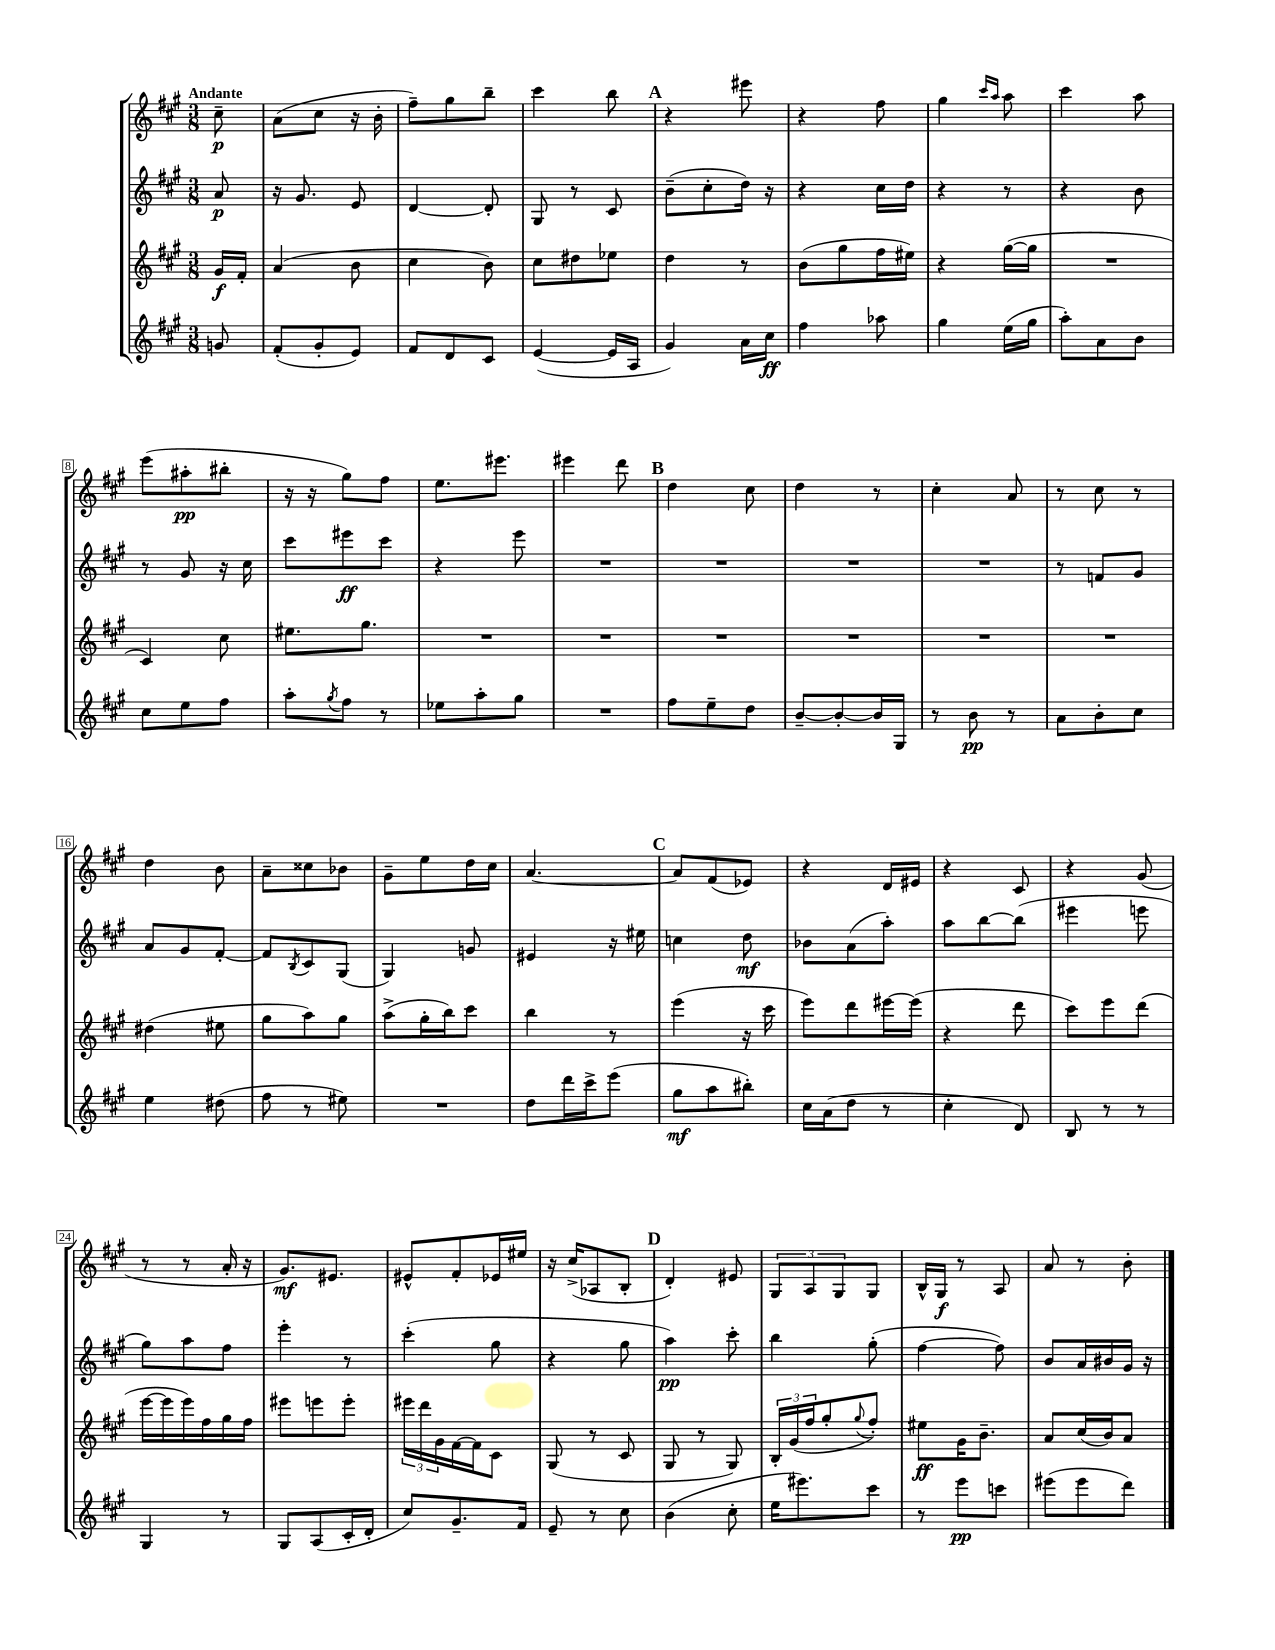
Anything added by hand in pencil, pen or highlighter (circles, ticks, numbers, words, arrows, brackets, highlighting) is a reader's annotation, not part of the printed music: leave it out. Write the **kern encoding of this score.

**kern	**dynam	**kern	**dynam	**kern	**dynam	**kern	**dynam
*part4	*part4	*part3	*part3	*part2	*part2	*part1	*part1
*staff4	*staff4	*staff3	*staff3	*staff2	*staff2	*staff1	*staff1
*clefG2	*	*clefG2	*	*clefG2	*	*clefG2	*
*k[f#c#g#]	*	*k[f#c#g#]	*	*k[f#c#g#]	*	*k[f#c#g#]	*
*M3/8	*	*M3/8	*	*M3/8	*	*M3/8	*
=	=	=	=	=	=	=	=
!	!	!	!	!	!	!LO:TX:a:B:t=Andante	!
8gn/	.	16g#/LL	f	8a/	p	8cc#~\	p
.	.	16f#'/JJ	.	.	.	.	.
=1	=1	=1	=1	=1	=1	=1	=1
(8f#'/L	.	(4a/	.	16r	.	(8a\L	.
.	.	.	.	8.g#/	.	.	.
8g#'/	.	.	.	.	.	8cc#\J	.
8e/J)	.	8b\	.	8e/	.	16r	.
.	.	.	.	.	.	16b'\	.
=2	=2	=2	=2	=2	=2	=2	=2
8f#/L	.	4cc#\	.	[4d/	.	8ff#~\L)	.
8d/	.	.	.	.	.	8gg#\	.
8c#/J	.	8b\)	.	8d'/]	.	8bb~\J	.
=3	=3	=3	=3	=3	=3	=3	=3
([4e/	.	8cc#\L	.	8G#/	.	4ccc#\	.
.	.	8dd#X\	.	8r	.	.	.
16e/LL]	.	8ee-X\J	.	8c#/	.	8bb\	.
16A/JJ	.	.	.	.	.	.	.
!!LO:REH:place=s1:t=A
=4	=4	=4	=4	=4	=4	=4	=4
4g#/)	.	4dd\	.	(8b~\L	.	4r	.
.	.	.	.	8cc#'\	.	.	.
16a\LL	.	8r	.	16dd\Jk)	.	8eee#X\	.
16cc#\JJ	ff	.	.	16r	.	.	.
=5	=5	=5	=5	=5	=5	=5	=5
4ff#\	.	(8b\L	.	4r	.	4r	.
.	.	8gg#\	.	.	.	.	.
8aa-X\	.	16ff#\L	.	16cc#\LL	.	8ff#\	.
.	.	16ee#X\JJ)	.	16dd\JJ	.	.	.
=6	=6	=6	=6	=6	=6	=6	=6
4gg#\	.	4r	.	4r	.	4gg#\	.
.	.	.	.	.	.	16qqccc#/LL	.
.	.	.	.	.	.	16qqaa/JJ	.
(16ee\LL	.	([16gg#\LL	.	8r	.	8aa\	.
16gg#\JJ	.	16gg#\JJ]	.	.	.	.	.
=7	=7	=7	=7	=7	=7	=7	=7
8aa'\L)	.	4.r	.	4r	.	4ccc#\	.
8a\	.	.	.	.	.	.	.
8b\J	.	.	.	8b\	.	8aa\	.
!!LO:LB:g=z
=8	=8	=8	=8	=8	=8	=8	=8
8cc#\L	.	4c#/)	.	8r	.	(8eee\L	.
8ee\	.	.	.	8g#/	.	8aa#X'\	pp
8ff#\J	.	8cc#\	.	16r	.	8bb#X'\J	.
.	.	.	.	16cc#\	.	.	.
=9	=9	=9	=9	=9	=9	=9	=9
8aa'\L	.	8.ee#X\L	.	8ccc#\L	.	16r	.
.	.	.	.	.	.	16r	.
8qgg#/	.	.	.	.	.	.	.
8ff#\J	.	.	.	8eee#X\	ff	8gg#\L)	.
.	.	8.gg#\J	.	.	.	.	.
8r	.	.	.	8ccc#\J	.	8ff#\J	.
=10	=10	=10	=10	=10	=10	=10	=10
8ee-X\L	.	4.r	.	4r	.	8.ee\L	.
8aa'\	.	.	.	.	.	.	.
.	.	.	.	.	.	8.eee#X\J	.
8gg#\J	.	.	.	8eee\	.	.	.
=11	=11	=11	=11	=11	=11	=11	=11
4.r	.	4.r	.	4.r	.	4eee#X\	.
.	.	.	.	.	.	8ddd\	.
!!LO:REH:place=s1:t=B
=12	=12	=12	=12	=12	=12	=12	=12
8ff#\L	.	4.r	.	4.r	.	4dd\	.
8ee~\	.	.	.	.	.	.	.
8dd\J	.	.	.	.	.	8cc#\	.
=13	=13	=13	=13	=13	=13	=13	=13
[8b~/L	.	4.r	.	4.r	.	4dd\	.
8b'/_	.	.	.	.	.	.	.
16b/L]	.	.	.	.	.	8r	.
16G#/JJ	.	.	.	.	.	.	.
=14	=14	=14	=14	=14	=14	=14	=14
8r	.	4.r	.	4.r	.	4cc#'\	.
8b\	pp	.	.	.	.	.	.
8r	.	.	.	.	.	8a/	.
=15	=15	=15	=15	=15	=15	=15	=15
8a\L	.	4.r	.	8r	.	8r	.
8b'\	.	.	.	8fn/L	.	8cc#\	.
8cc#\J	.	.	.	8g#/J	.	8r	.
!!LO:LB:g=z
=16	=16	=16	=16	=16	=16	=16	=16
4ee\	.	(4dd#X\	.	8a/L	.	4dd\	.
.	.	.	.	8g#/	.	.	.
(8dd#X\	.	8ee#X\	.	[8f#'/J	.	8b\	.
=17	=17	=17	=17	=17	=17	=17	=17
8ff#\	.	8gg#\L	.	8f#/L]	.	8a~\L	.
.	.	.	.	8qB/	.	.	.
8r	.	8aa\)	.	8c#/	.	8cc##X\	.
8ee#X\)	.	8gg#\J	.	(8G#/J	.	8b-X\J	.
=18	=18	=18	=18	=18	=18	=18	=18
4.r	.	(8aa^\L	.	4G#/)	.	8g#~\L	.
.	.	16gg#'\L	.	.	.	8ee\	.
.	.	16bb\J)	.	.	.	.	.
.	.	8ccc#\J	.	8gn/	.	16dd\L	.
.	.	.	.	.	.	16cc#\JJ	.
=19	=19	=19	=19	=19	=19	=19	=19
8dd\L	.	4bb\	.	4e#X/	.	[4.a/	.
16ddd\L	.	.	.	.	.	.	.
16ccc#^\J	.	.	.	.	.	.	.
(8eee\J	.	8r	.	16r	.	.	.
.	.	.	.	16ee#X\	.	.	.
!!LO:REH:place=s1:t=C
=20	=20	=20	=20	=20	=20	=20	=20
8gg#\L	mf	(4eee\	.	4ccn\	.	8a/L]	.
8aa\	.	.	.	.	.	(8f#/	.
8bb#X'\J)	.	16r	.	8dd\	mf	8e-X/J)	.
.	.	16ccc#\	.	.	.	.	.
=21	=21	=21	=21	=21	=21	=21	=21
16cc#\LL	.	8eee\L)	.	8b-X\L	.	4r	.
(16a\J	.	.	.	.	.	.	.
8dd\J	.	8ddd\	.	(8a\	.	.	.
8r	.	[16eee#X\L	.	8aa'\J)	.	16d/LL	.
.	.	(16eee#\JJ]	.	.	.	16e#X/JJ	.
=22	=22	=22	=22	=22	=22	=22	=22
4cc#'\	.	4r	.	8aa\L	.	4r	.
.	.	.	.	[8bb\	.	.	.
8d/)	.	8ddd\	.	(8bb\J]	.	8c#/	.
=23	=23	=23	=23	=23	=23	=23	=23
8B/	.	8ccc#\L)	.	4eee#X\	.	4r	.
8r	.	8eee\	.	.	.	.	.
8r	.	(8ddd\J	.	8eeen\	.	(8g#/	.
!!LO:LB:g=z
=24	=24	=24	=24	=24	=24	=24	=24
4G#/	.	[16eee\LL	.	8gg#\L)	.	8r	.
.	.	16eee\]	.	.	.	.	.
.	.	16eee\)	.	8aa\	.	8r	.
.	.	16ff#\	.	.	.	.	.
8r	.	16gg#\	.	8ff#\J	.	16a'/	.
.	.	16ff#\JJ	.	.	.	16r	.
=25	=25	=25	=25	=25	=25	=25	=25
8G#/L	.	8eee#X\L	.	4eee'\	.	8.g#/L)	mf
(8A/	.	8eeen\	.	.	.	.	.
.	.	.	.	.	.	8.e#X/J	.
16c#'/L	.	8eee'\J	.	8r	.	.	.
16d'/JJ	.	.	.	.	.	.	.
=26	=26	=26	=26	=26	=26	=26	=26
8cc#/L)	.	24eee#X\LL	.	(4ccc#'\	.	8e#X^^/L	.
.	.	24ddd\	.	.	.	.	.
.	.	24g#\	.	.	.	.	.
8.g#~/	.	[16f#\	.	.	.	8f#'/	.
.	.	16f#\J]	.	.	.	.	.
.	.	8c#\J	.	8gg#\	.	16e-X/L	.
16f#/Jk	.	.	.	.	.	16ee#X/JJ	.
=27	=27	=27	=27	=27	=27	=27	=27
8e~/	.	(8G#/	.	4r	.	16r	.
.	.	.	.	.	.	(16cc#^/KL	.
8r	.	8r	.	.	.	8A-X/	.
8cc#\	.	8c#/	.	8gg#\	.	8B'/J	.
!!LO:REH:place=s1:t=D
=28	=28	=28	=28	=28	=28	=28	=28
(4b\	.	8G#/	.	4aa\)	pp	4d'/)	.
.	.	8r	.	.	.	.	.
8cc#'\	.	8G#/)	.	8ccc#'\	.	8e#X/	.
=29	=29	=29	=29	=29	=29	=29	=29
16ee\KL	.	24B'/LL	.	4bb\	.	12G#/L	.
.	.	(24g#/	.	.	.	.	.
8.eee#X\)	.	.	.	.	.	.	.
.	.	24ff#/J	.	.	.	12A/	.
.	.	8gg#'/	.	.	.	.	.
.	.	.	.	.	.	12G#/	.
.	.	8qqgg#/	.	.	.	.	.
8ccc#\J	.	8ff#'/J)	.	(8gg#'\	.	8G#/J	.
=30	=30	=30	=30	=30	=30	=30	=30
8r	.	8ee#X\L	ff	[4ff#\	.	16B^^/LL	.
.	.	.	.	.	.	16G#/JJ	f
8eee\L	pp	16g#\K	.	.	.	8r	.
.	.	8.b~\J	.	.	.	.	.
8cccn\J	.	.	.	8ff#\])	.	8A/	.
=31	=31	=31	=31	=31	=31	=31	=31
(8eee#X\L	.	8a/L	.	8b/L	.	8a/	.
8eee#\	.	(16cc#/L	.	16a/L	.	8r	.
.	.	16b/J)	.	16b#X/	.	.	.
8ddd\J)	.	8a/J	.	16g#/JJ	.	8b'\	.
.	.	.	.	16r	.	.	.
==	==	==	==	==	==	==	==
*-	*-	*-	*-	*-	*-	*-	*-
